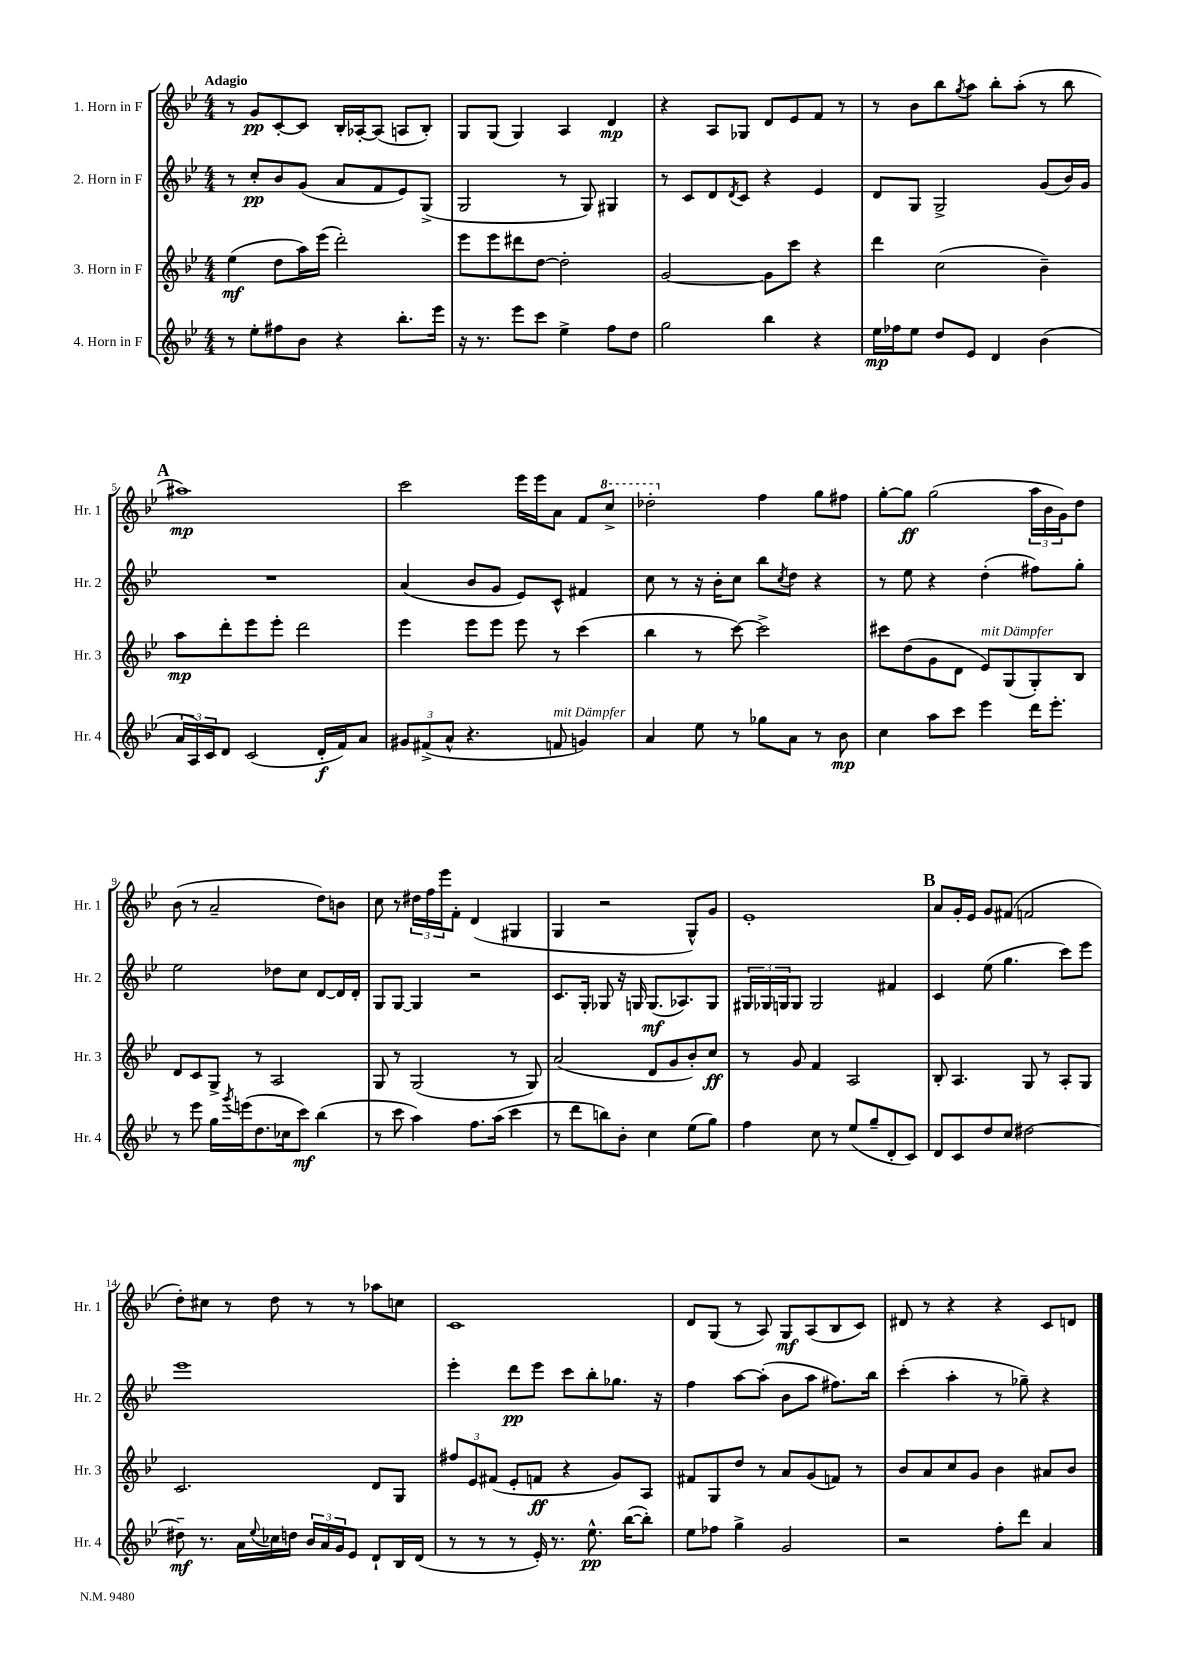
<<
\new StaffGroup <<
\new Staff = "s0" \with { instrumentName = "1. Horn in F" shortInstrumentName = "Hr. 1" } {
    \clef treble \key bes \major \numericTimeSignature \time 4/4 \tempo "Adagio"
    r8 g'8\pp c'8~-. c'8 bes16-. aes16~-. aes8( a8 bes8-.) |
    g8 g8( g4) a4 d'4\mp |
    r4 a8 ges8 d'8 ees'8 f'8 r8 |
    r8 bes'8 bes''8 \acciaccatura { g''8 } a''8 bes''8-. a''8-.( r8 bes''8 |
    \mark \markup { \bold "A" } ais''1\mp) |
    c'''2 ees'''16 ees'''16 a'8 f'8 \ottava #1 c'''8-> |
    des'''2-. \ottava #0 f''4 g''8 fis''8 |
    g''8~-. g''8\ff g''2( \tuplet 3/2 { a''16 bes'16 g'16) } d''8 |
    bes'8( r8 a'2-- d''8) b'8 |
    c''8 r8 \tuplet 3/2 { dis''16 f''16 ees'''16 } f'8-. d'4( gis4 |
    g4 r2 g8-^) g'8 |
    ees'1-. |
    \mark \markup { \bold "B" } a'8 g'16-. ees'16 g'8 fis'8( f'2 |
    d''8-.) cis''8 r8 d''8 r8 r8 aes''8 c''8 |
    c'1 |
    d'8 g8( r8 a8) g8\mf a8( bes8 c'8) |
    dis'8 r8 r4 r4 c'8 d'8 \bar "|." |
}
\new Staff = "s1" \with { instrumentName = "2. Horn in F" shortInstrumentName = "Hr. 2" } {
    \clef treble \key bes \major \numericTimeSignature \time 4/4
    r8 c''8-.\pp bes'8 g'8( a'8 f'8 ees'8) g8->( |
    g2 r8 g8) gis4 |
    r8 c'8 d'8 \acciaccatura { d'8 } c'8 r4 ees'4 |
    d'8 g8 g2-> g'8( bes'16) g'16 |
    \mark \markup { \bold "A" } R1 |
    a'4( bes'8 g'8 ees'8) c'8-^ fis'4 |
    c''8 r8 r16 bes'16-. c''8 bes''8 \acciaccatura { c''8 } d''8 r4 |
    r8 ees''8 r4 d''4-.( fis''8) g''8-. |
    ees''2 des''8 c''8 d'8~ d'16 d'16-. |
    g8 g8~ g4 r2 |
    c'8. g16-. ges8 r16 g16 g8.\mf( aes8.) g8 |
    \tuplet 3/2 { gis16 ges16 g16 } g8 g2 fis'4 |
    \mark \markup { \bold "B" } c'4 ees''8( g''4. c'''8) ees'''8 |
    ees'''1 |
    ees'''4-. d'''8\pp ees'''8 c'''8 bes''8-. ges''8. r16 |
    f''4 a''8~ a''8-.( bes'8 a''8 fis''8.) bes''16 |
    c'''4-.( a''4-. r8 ges''8--) r4 \bar "|." |
}
\new Staff = "s2" \with { instrumentName = "3. Horn in F" shortInstrumentName = "Hr. 3" } {
    \clef treble \key bes \major \numericTimeSignature \time 4/4
    ees''4\mf( d''8 a''16) ees'''16( d'''2-.) |
    ees'''8 ees'''8 dis'''8 d''8~ d''2-. |
    g'2~ g'8 c'''8 r4 |
    d'''4 c''2( bes'4--) |
    \mark \markup { \bold "A" } a''8\mp d'''8-. ees'''8 ees'''8-. d'''2 |
    ees'''4 ees'''8 ees'''8 ees'''8 r8 c'''4( |
    bes''4 r8 c'''8~) c'''2-> |
    cis'''8 d''8( g'8 d'8 ees'8^\markup { \italic "mit Dämpfer" }) g8( g8-.) bes8 |
    d'8 c'8 g8-> r8 a2 |
    g8 r8 g2( r8 g8) |
    a'2( d'8 g'8 bes'8-.) c''8\ff |
    r8 g'8 f'4 a2 |
    \mark \markup { \bold "B" } bes8-. a4. g8 r8 a8-. g8 |
    c'2. d'8 g8 |
    \tuplet 3/2 { fis''8 ees'8 fis'8( } ees'8-. f'8\ff r4 g'8) a8 |
    fis'8 g8 d''8 r8 a'8 g'8( f'8) r8 |
    bes'8 a'8 c''8 g'8 bes'4 ais'8 bes'8 \bar "|." |
}
\new Staff = "s3" \with { instrumentName = "4. Horn in F" shortInstrumentName = "Hr. 4" } {
    \clef treble \key bes \major \numericTimeSignature \time 4/4
    r8 ees''8-. fis''8 bes'8 r4 bes''8.-. ees'''16 |
    r16 r8. ees'''8 c'''8 ees''4-> f''8 d''8 |
    g''2 bes''4 r4 |
    ees''16\mp fes''16 ees''8 d''8 ees'8 d'4 bes'4( |
    \mark \markup { \bold "A" } \tuplet 3/2 { a'16 a16) c'16 } d'8 c'2( d'16-.\f f'16) a'8 |
    \tuplet 3/2 { gis'8 fis'8->( a'8-^ } r4. f'8^\markup { \italic "mit Dämpfer" } g'4) |
    a'4 ees''8 r8 ges''8 a'8 r8 bes'8\mp |
    c''4 a''8 c'''8 ees'''4 d'''16 ees'''8.-. |
    r8 ees'''8 g''16 \acciaccatura { g'''8 } e'''16( d''8. ces''16 c'''8\mf) bes''4( |
    r8 c'''8 a''4) f''8. a''16( c'''4 |
    r8 d'''8 b''8) bes'8-. c''4 ees''8( g''8) |
    f''4 c''8 r8 ees''8( g''8-- d'8-. c'8) |
    \mark \markup { \bold "B" } d'8 c'8 d''8 c''8 dis''2~ |
    dis''8--\mf r8. a'16 \appoggiatura { ees''8 } ces''16 d''16 \tuplet 3/2 { bes'16 a'16 g'16 } ees'8 d'8-! bes16 d'16( |
    r8 r8 r8 ees'16-.) r8. ees''8.-^\pp bes''16~( bes''8-.) |
    ees''8 fes''8 g''4-> g'2 |
    r2 f''8-. d'''8 a'4 \bar "|." |
}
>>
>>
